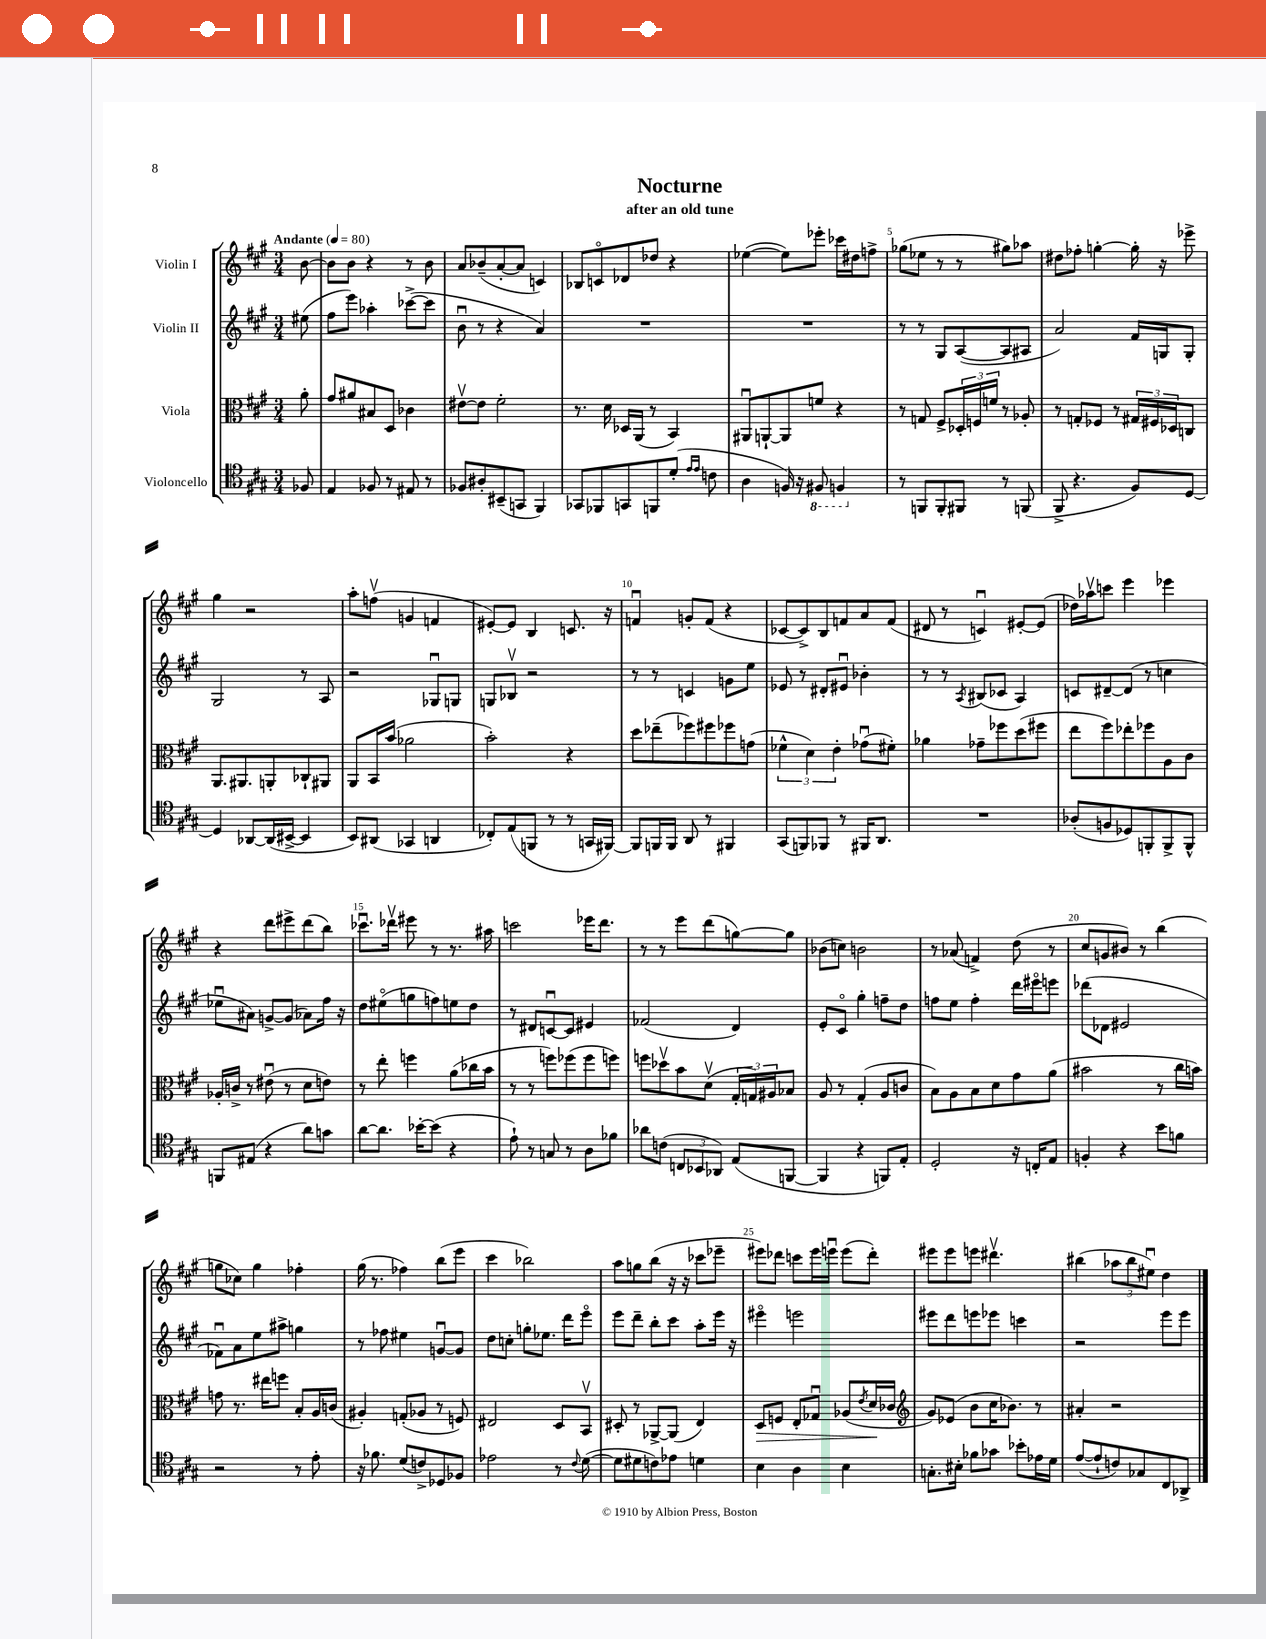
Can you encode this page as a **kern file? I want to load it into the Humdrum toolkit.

**kern	**kern	**kern	**kern
*staff4	*staff3	*staff2	*staff1
*clefC4	*clefC3	*clefG2	*clefG2
*k[f#c#g#]	*k[f#c#g#]	*k[f#c#g#]	*k[f#c#g#]
*M3/4	*M3/4	*M3/4	*M3/4
*MM80	*MM80	*MM80	*MM80
8F-	8a'	(8ee#	[8b
=	=	=	=
4E	8g#	8ff#	8b]
.	8a#	8eee)	8b
8F-	8B#	4aa-'	4r
8r	8D	.	.
8E#	4c-	([8ccc-^	8r
8r	.	8ccc-]	8b
=	=	=	=
8F-	[8e#v	8bu	8a
8A#'	8e#]	8r	(8b-~
(8BB#~	2f#'	4r	[8a'
8GG	.	.	8a]
4FF#)	.	4a)	4c)
=	=	=	=
8GG-	8.r	2.r	8B-
8FF-	.	.	8co
.	16d	.	.
8GG	16D-	.	8d-
.	(16AA	.	.
8FF	8r	.	8dd-
(8d'	4BB)	.	4r
16qqe	.	.	.
16qqe	.	.	.
8c	.	.	.
=	=	=	=
4A	8AA#u	2.r	([4ee-
.	[8AA`	.	.
16F)	8AA]	.	8ee-])
16r	.	.	.
8FF#	8f	.	8eee-'
4FF	4r	.	16ccc-
.	.	.	16dd#
.	.	.	8ff^
=	=	=	=
8r	8r	8r	(8gg-
8FF	8G	8r	8ee-
8FF'	8F#^	8G#	8r
8FF#	24D-'	([8A	8r
.	24F	.	.
.	24f	.	.
8r	8r	8A]	8gg#)
(8FF	8A-'	8A#	8aa-
=	=	=	=
8FF#^	8r	2a)	8dd#
4.r	8G'	.	8ff-'
.	8F-	.	[4gg'
.	8r	.	.
8F#)	24G#	16f#	16gg']
.	24F#	.	.
.	.	16G	16r
.	24D-	.	.
[8D	8C	8G'	8eee-^
=	=	=	=
4D]	8.AA	2G#	4gg#
.	8.AA#	.	.
[8AA-	.	.	2r
(16AA-]	8AA'	.	.
[16BB#^	.	.	.
4BB#]	8C-`	8r	.
.	8AA#	8A	.
=	=	=	=
8BB)	8AA	2r	8aa'
(8AA#	16BB	.	(8ffv
.	(16b	.	.
4GG-	2a-	.	4g
4AA	.	8G-u	4f
.	.	8G	.
=	=	=	=
8C-')	2b')	8G	[8e#')
(8E	.	8B-v	8e#]
8FF	.	2r	4B
8r	.	.	.
8r	4r	.	8.c
16GG	.	.	.
[16FF#)	.	.	16r
=	=	=	=
8FF#]	8dd	8r	4fu
16FF	(8ee-~	8r	.
16FF	.	.	.
8AA	8ff-)	4c	8g'
8r	8ff#	.	(8f
4FF#	8ff-	8g	4r
.	(8g	8ee	.
=	=	=	=
(8GG#	6f-^^	8e-	[8c-
8FF)	.	8r	8c-^])
.	6d)	.	.
8FF-	.	8d#'	8B
.	6e'	.	.
8r	.	8e#u	8f
16FF#	(8g-u	4b-'	8a
8.AA	.	.	.
.	8f#')	.	(8f
=	=	=	=
2.r	4a-	8r	8d#
.	.	8r	8r
.	.	8qA	.
.	8g-~	(8B#	4cu)
.	8ff-	8c-	.
.	(8dd	4A)	[8e#'
.	8ff#	.	(8e#]
=	=	=	=
(8A-'	8ee	8c	16dd-)
.	.	.	16aa-v
8F	8ff#)	[8d#~	8ccc
8D-)	8ee-'	(8d#]	4eee
8FF'	8ff-	8r	.
8FF^	8A	4cc	4eee-
8FF^^	8c#	.	.
=	=	=	=
8FF	16A-'	8ee-u	4r
.	16c^	.	.
(8E#	8r	8a#)	.
4r	(8e#u	[8g^	8ddd
.	8r	(8g]	8eee#^
8a)	8d	8a-)	(8ddd
8g	8e)	16ff#	8bb)
.	.	16r	.
=	=	=	=
[8a	8r	8dd	8.ccc-u
8.a]	8ee'	(8ee#o	.
.	.	.	16ddd-v
.	4ff	8gg	8eee#
[16b-'	.	.	.
(8b-]	.	8ff)	8r
4r	(8a	8ee	8.r
.	16cc-	8dd	.
.	16b	.	16aa#
=	=	=	=
8e`)	8r	8r	2ccc
8r	8r	8d#	.
8G	8ff)	[8cu	.
8r	(8ff-	8c]	.
8A	8ff-	4e#	16eee-
.	.	.	8.ddd
8f-	8ff)	.	.
=	=	=	=
8a-	8ff	(2f-	8r
(8c	8dd-v	.	8r
12C	8b	.	8eee
12BB-	.	.	.
.	(8dv	.	(8ddd
12AA-)	.	.	.
(8E	24G#'	4d)	[8gg)
.	24G)	.	.
.	24A#	.	.
[8FF	8B-	.	8gg]
=	=	=	=
4FF]	8A	8e'	(8b-
.	8r	8c#o	8cc)
4r	(4G#'	4gg#'	2b
8FF)	8A	8ff~	.
8E'	8c	8dd	.
=	=	=	=
2D'	8B)	8ff	8r
.	8A	8ee	(8a-
.	8B	4ff'	4f^)
.	8d	.	.
16r	8g#	16ddd	(8dd
16C'	.	16eee#o	.
8E	(8a	8eee	8r
=	=	=	=
4F'	2b#	(8ddd-	8cc#
.	.	8d-	8g
4r	.	2e#	8b#)
.	.	.	8r
8b	8r	.	(4bb
8f	16cc#	.	.
.	16b)	.	.
=	=	=	=
2r	8g	8f-u)	8gg
.	8.r	8a	8cc-)
.	.	8ee	4gg
.	16ee#	.	.
.	8ff	8aa#^	.
8r	8B'	4gg	4ff-'
8e'	16A	.	.
.	(16c	.	.
=	=	=	=
16r	4A#')	8r	(16gg#
8.f-	.	.	8.r
.	.	8ff-	.
(8d	(8G'	4ee#	4ff-)
8c^)	8A-	.	.
8D-	8r	[8gu	(8bb
8F-	8F)	8g]	8eee
=	=	=	=
2e-	2E#	8dd	4ccc#
.	.	8cc'	.
.	.	8gg'	2bb-)
.	.	8.ee-	.
8r	8D	.	.
.	.	16ddd	.
8qqc#	.	.	.
([8d	8BBv	8eeeo	.
=	=	=	=
8d]	8D#'	8eee	8aa
8d#	8r	8ddd~	8gg
8c)	[8AA-^	8bb'	(8bb
8e-	(8AA-]	8ccc#	16r
.	.	.	16r
4d	4E)	8aa'	8ccc-
.	.	16eee	8eee-~
.	.	16r	.
=	=	=	=
4B	8D	4eee#o	8eee#)
.	8F	.	8ddd-
4A	8E'	2eee	8ccc
.	8G-u	.	16eee#
.	.	.	16eeeu
4B	(8A-	.	(8eee
.	8qe	.	.
.	16d	.	8ddd-')
.	16c-	.	.
=	=	=	=
*	*clefG2	*	*
8.G'	8g#)	8eee#	8eee#
.	(8e-	8ddd	8eee#
16B#'	.	.	.
8f-	8b	8eee	8eee
8g-	16cc#	8eee-	4.ddd#v
.	8.b-)	.	.
8b-'	.	4ccc	.
16e-	8r	.	.
16d	.	.	.
=	=	=	=
([8e	4a#'	2r	(4bb#
8e`]	.	.	.
8c)	2r	.	12aa-
.	.	.	12bb#
8G-	.	.	.
.	.	.	12ee#u)
8C#	.	8eee	4dd
8AA-^	.	8eee	.
==	==	==	==
*-	*-	*-	*-
